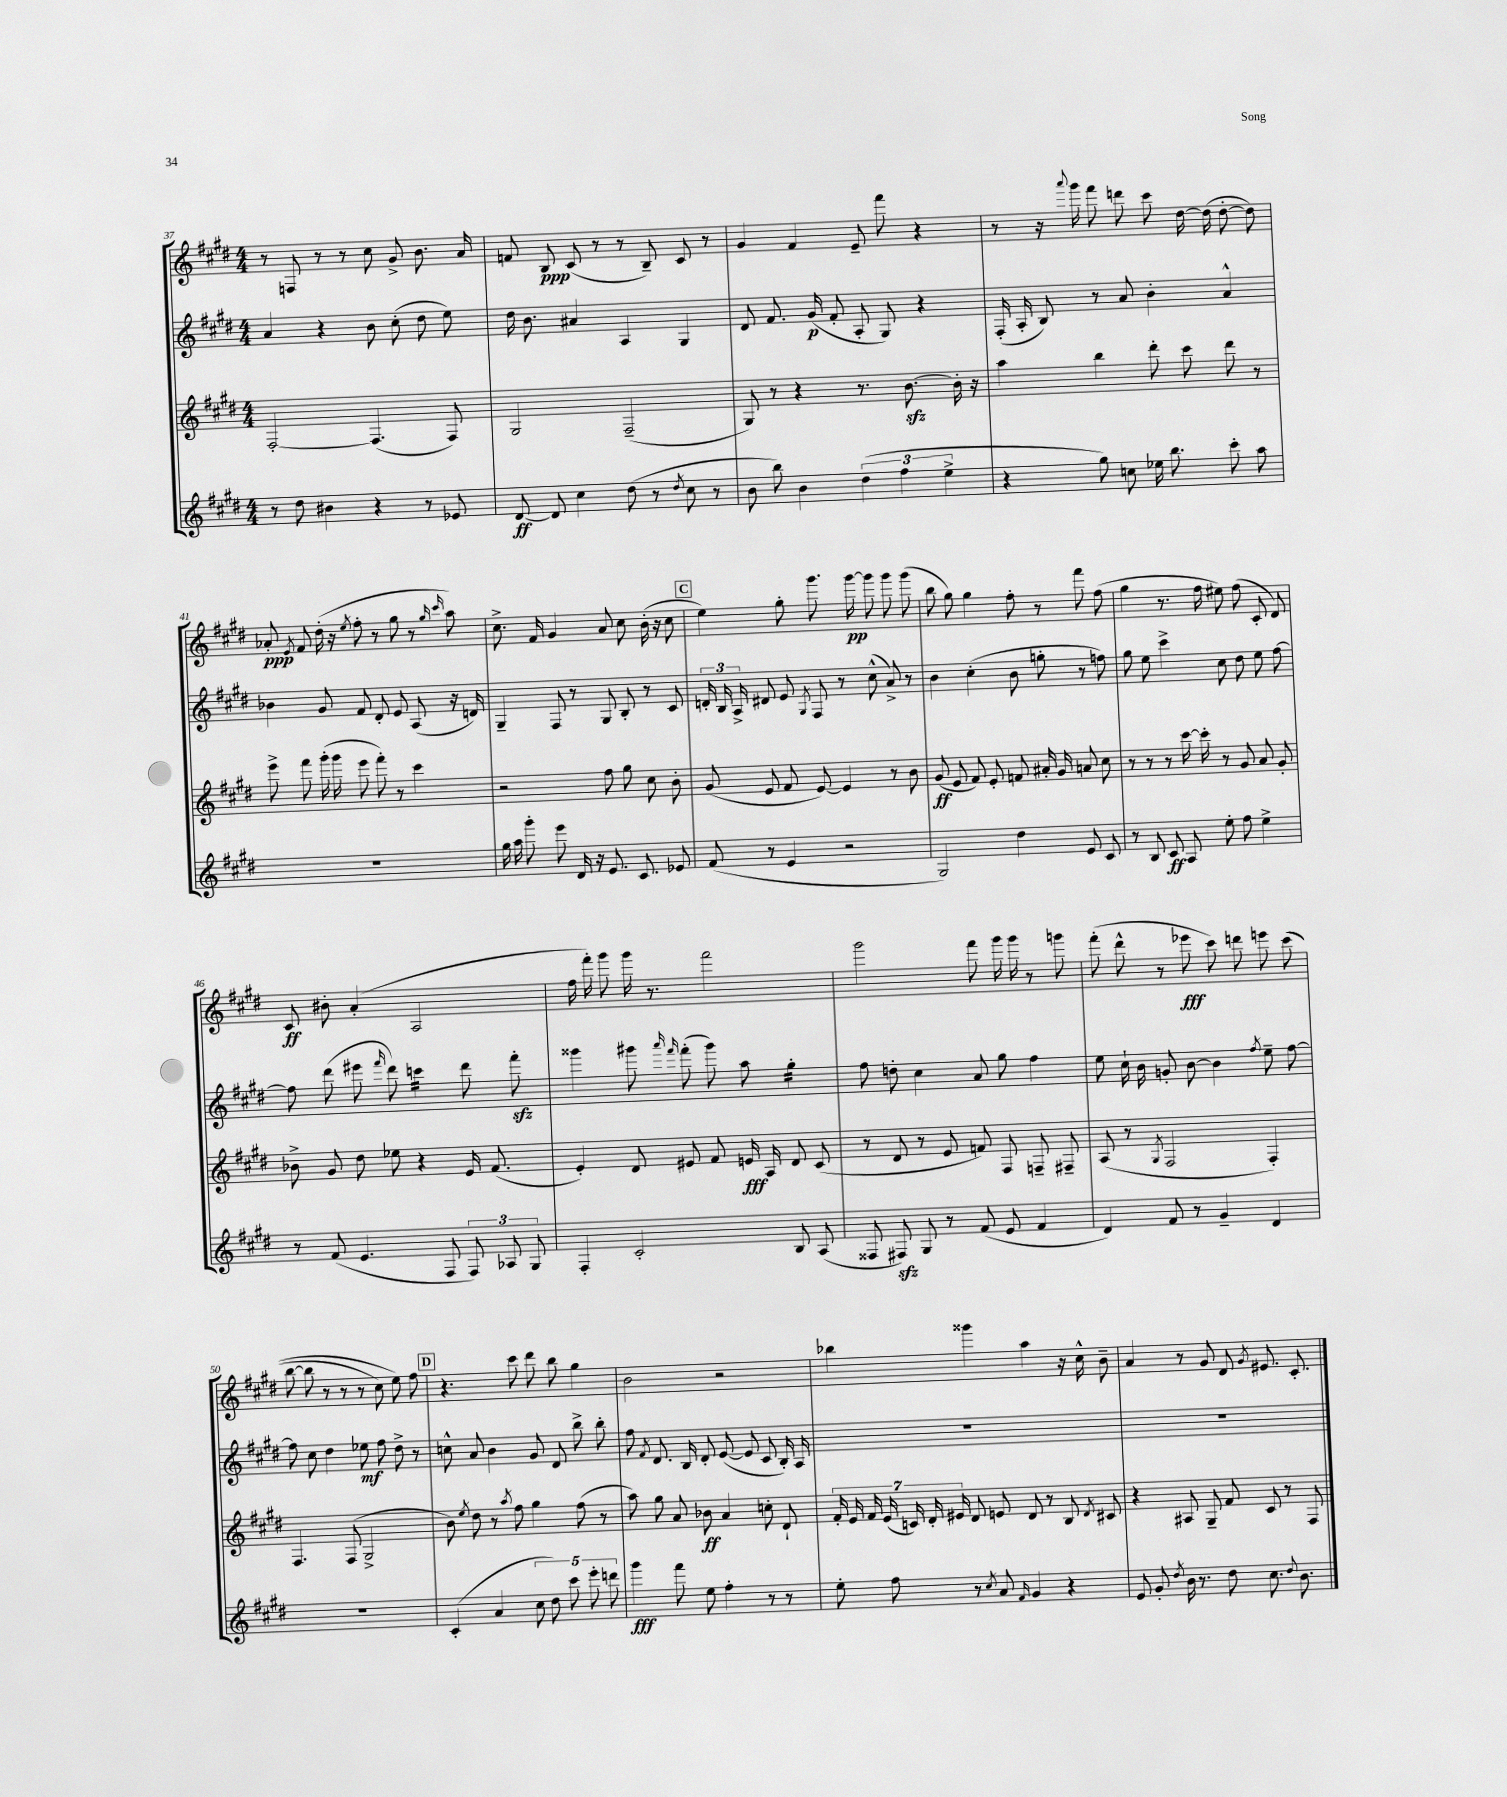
<<
\new StaffGroup <<
\new Staff = "s0" {
    \clef treble \key e \major \numericTimeSignature \time 4/4
    \autoBeamOff r8 f8 r8 r8 cis''8 gis'8-> b'8. a'16 |
    f'8 b8\ppp cis'8( r8 r8 b8--) cis'8 r8 |
    gis'4 fis'4 e'8-- fis'''8 r4 |
    r8 r16 \appoggiatura { a'''8 } gis'''16 fis'''8 d'''8 cis'''8 dis''16~ dis''16( dis''8~-. dis''8) |
    aes'8-.\ppp \acciaccatura { e'8 } fis'8 dis''16-.( r16 \acciaccatura { e''8 } fis''8-. r8 gis''8 r8 \grace { gis''16 cis'''16 } a''8) |
    cis''8.-> fis'16 gis'4 a'8 cis''8 b'16-.( r16 cis''8 |
    \mark \markup { \box "C" } e''4) gis''8-. gis'''8. gis'''16~\pp gis'''8 gis'''8 gis'''8( |
    b''8 gis''8) gis''4 fis''8-. r8 fis'''8 fis''8( |
    gis''4 r8. fis''16 eis''8) fis''8( cis'8-. dis'8) |
    cis'8\ff bis'8-. a'4-.( a2 |
    fis''16 fis'''16-.) gis'''8 gis'''16 r8. fis'''2 |
    gis'''2 fis'''8 gis'''16 gis'''16 r8 g'''8 |
    fis'''8-.( dis'''8-^ r8 ees'''8\fff cis'''8) d'''8 e'''8 cis'''8(\( |
    b''8~ b''8 r8 r8 r8 cis''8) e''8\) fis''8 |
    \mark \markup { \box "D" } r4. cis'''8 dis'''8 b''8 gis''4 |
    b'2 r2 |
    bes''4 gisis'''4 a''4 r16 cis''16-^ b'8-- |
    a'4 r8 gis'8 dis'8 \acciaccatura { gis'8 } eis'8. cis'8.-. \bar "|." |
}
\new Staff = "s1" {
    \clef treble \key e \major \numericTimeSignature \time 4/4
    \autoBeamOff a'4 r4 b'8 cis''8-.( dis''8 e''8) |
    dis''16 b'8. ais'4 a4 gis4 |
    dis'8 fis'8. gis'16\p( fis'8-. a8-. gis8) r4 |
    fis16-.( a16-. b8) r8 a'8 b'4-. a'4-^ |
    bes'4 gis'8 fis'8 dis'8-. e'8 a8( r16 d'16) |
    gis4-- fis8 r8 gis8 b8-. r8 cis'8 |
    \mark \markup { \box "C" } \tuplet 3/2 { d'16-. b16 a16-> } dis'8 e'8 \acciaccatura { gis8 } fis8 r8 cis''8-^( a'8->) r8 |
    b'4 cis''4-.( b'8 g''8-. r8 f''8) |
    gis''8 e''8 cis'''4-> cis''8 dis''8 e''8 fis''8~ |
    fis''8 dis'''8( eis'''8 \grace { fis'''16 } dis'''8) c'''4:16 dis'''8 fis'''8-.\sfz |
    gisis'''4 gis'''8 \grace { a'''16 fis'''16 } fis'''8-.( gis'''8) a''8 gis''4:16-. |
    fis''8 d''8-. cis''4 a'8 gis''8 fis''4 |
    e''8 cis''16-! b'16 g'8-. b'8~ b'4 \acciaccatura { fis''8 } e''8-- fis''8~ |
    fis''8 cis''8 dis''4 ees''8\mf fis''8 dis''8-> r8 |
    \mark \markup { \box "D" } c''8-^ a'8 b'4 gis'8 dis'8 b''8-> b''8-. |
    fis''8 \acciaccatura { fis'8 } dis'8. b16 dis'8-. e'8~( e'8 cis'8 b16-.) a16 |
    R1 |
    R1 \bar "|." |
}
\new Staff = "s2" {
    \clef treble \key e \major \numericTimeSignature \time 4/4
    \autoBeamOff fis2~-. fis4.( fis8) |
    gis2 fis2--( |
    gis8) r8 r4 r8. b'8.~\sfz b'16-. r16 |
    a''4 b''4 dis'''8-. cis'''8 dis'''8 r8 |
    e'''8-> fis'''8 gis'''16-.( gis'''16 e'''8 fis'''8-.) r8 cis'''4 |
    r2 fis''8 gis''8 cis''8 b'8-. |
    \mark \markup { \box "C" } gis'8( e'8 fis'8 e'8~) e'4 r8 b'8 |
    gis'8\ff( e'8 fis'8) e'8-. f'8 ais'16-. gis'16 a'8 cis''8 |
    r8 r8 r8 cis'''16~ cis'''16-. r8 gis'8 a'8 gis'8-. |
    bes'8-> gis'8 dis''8 ees''8 r4 e'16 fis'8.( |
    e'4-.) dis'8 eis'8 fis'8 e'16\fff a16 dis'8 cis'8( |
    r8 dis'8 r8 e'8 f'8) fis8 f8-- fis8-- |
    a8( r8 \acciaccatura { gis8 } fis2 fis4-.) |
    fis4. fis8( gis2-> |
    \mark \markup { \box "D" } b'8) \acciaccatura { e''8 } dis''8 r8 \acciaccatura { a''8 } fis''8 gis''4 fis''8( r8 |
    a''8) gis''8 a'8 bes'8\ff a'4 c''8-. dis'8-! |
    \tuplet 7/4 { fis'16-. e'16 fis'16 e'16( c'16) dis'16-. eis'16 } dis'8 e'8 dis'8 r8 b8 \acciaccatura { dis'8 } cis'8 |
    r4 ais8 gis8-- fis'8 cis'8 r8 fis8 \bar "|." |
}
\new Staff = "s3" {
    \clef treble \key e \major \numericTimeSignature \time 4/4
    \autoBeamOff r8 dis''8 bis'4 r4 r8 ees'8 |
    dis'8~\ff dis'8 cis''4 dis''8( r8 \acciaccatura { dis''8 } cis''8 r8 |
    b'8 b''8) b'4 \tuplet 3/2 { dis''4( fis''4 e''4-> } |
    r4 gis''8) c''8 ees''16 b''8. cis'''8-. a''8 |
    R1 |
    gis''16 a''16 gis'''8-. e'''8 dis'16 r16 e'8. cis'8. ees'8 |
    \mark \markup { \box "C" } fis'8( r8 e'4 r2 |
    gis2) dis''4 e'8 cis'8 |
    r8 b8 cis'8\ff a8 e''8-. fis''8 e''4-> |
    r8 fis'8( e'4. fis8 \tuplet 3/2 { fis8) aes8 gis8 } |
    fis4-. cis'2-. b8 a8( |
    fisis8 fis8\sfz) gis8 r8 fis'8( e'8 fis'4 |
    dis'4) fis'8 r8 gis'4-- dis'4 |
    R1 |
    \mark \markup { \box "D" } cis'4-.( a'4 \tuplet 5/4 { cis''8 dis''8) cis'''8 e'''8-. d'''8 } |
    gis'''4\fff fis'''8 e''8 fis''4-. r8 r8 |
    e''8-. fis''8 r8 \acciaccatura { cis''8 } a'8 \grace { fis'16 } gis'4 r4 |
    e'8 gis'8-. \acciaccatura { dis''8 } b'16 r8. dis''8 cis''8. \appoggiatura { dis''8 } b'8. \bar "|." |
}
>>
>>
\layout { \context { \Score currentBarNumber = #37 } }
